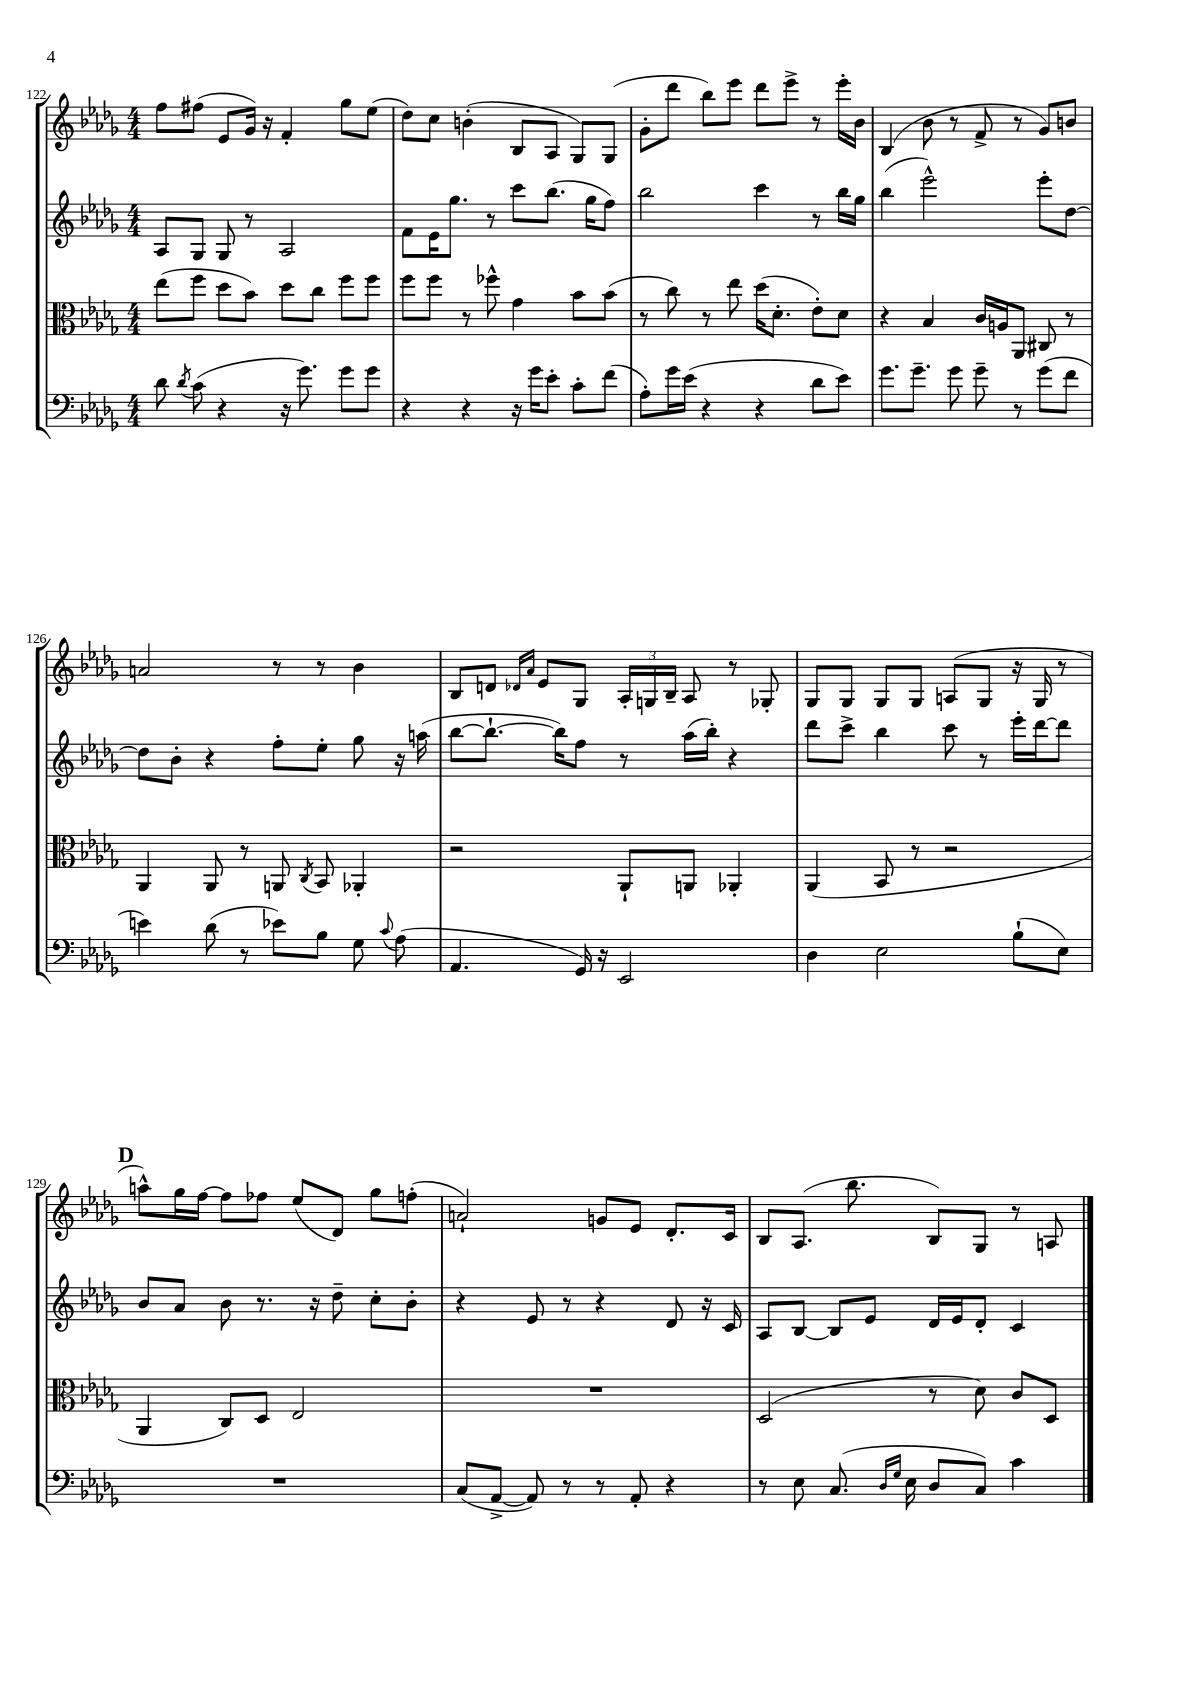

**kern	**kern	**kern	**kern
*staff4	*staff3	*staff2	*staff1
*clefF4	*clefC3	*clefG2	*clefG2
*k[b-e-a-d-g-]	*k[b-e-a-d-g-]	*k[b-e-a-d-g-]	*k[b-e-a-d-g-]
*M4/4	*M4/4	*M4/4	*M4/4
8d-	(8ee-	8A-	8ff
8qd-	.	.	.
(8c	8ff	8G-	(8ff#
4r	8dd-	8G-	8e-
.	8b-)	8r	16g-)
.	.	.	16r
16r	8dd-	2A-	4f'
8.g-)	.	.	.
.	8cc	.	.
8g-	8ff	.	8gg-
8g-	8ff	.	(8ee-
=	=	=	=
4r	8ff	8f	8dd-)
.	8ff	16e-	8cc
.	.	8.gg-	.
4r	8r	.	(4b'
.	8ff-^^	8r	.
16r	4g-	8ccc	8B-
16g-	.	.	.
8e-'	.	(8.bb-	8A-
8c'	8b-	.	8G-)
.	.	16gg-	.
(8f	(8b-	8ff)	(8G-
=	=	=	=
8A-')	8r	2bb-	8g-'
16g-	8cc)	.	8ddd-
(16e-	.	.	.
4r	8r	.	8bb-)
.	8ee-	.	8eee-
4r	(16dd-	4ccc	8ddd-
.	8.d-'	.	.
.	.	.	8eee-^
8d-	8e-')	8r	8r
8e-)	8d-	16bb-	16eee-'
.	.	16gg-	16b-
=	=	=	=
8.g-	4r	(4bb-	(4B-
8.g-~	.	.	.
.	4B-	2eee-^^)	8b-
8g-	.	.	8r
8g-~	16c	.	8f^
.	16A	.	.
8r	8AA-	.	8r
(8g-	8C#	8eee-'	8g-)
8f	8r	[8dd-	8b
=	=	=	=
4e)	4AA-	8dd-]	2a
.	.	8b-'	.
(8d-	8AA-	4r	.
8r	8r	.	.
8e-)	8AA	8ff'	8r
.	8qC	.	.
8B-	8BB-	8ee-'	8r
8G-	4AA-'	8gg-	4b-
8qqc	.	.	.
(8A-	.	16r	.
.	.	(16aa	.
=	=	=	=
4.AA-	2r	[8bb-	8B-
.	.	8.bb-`_	8d
.	.	.	16qqd-
.	.	.	16qqa-
.	.	.	8e-
.	.	16bb-])	.
16GG-)	.	8ff	8G-
16r	.	.	.
2EE-	8AA-`	8r	24A-'
.	.	.	24G
.	.	.	24B-~
.	8AA	(16aa-	8A-
.	.	16bb-')	.
.	4AA-'	4r	8r
.	.	.	8G-'
=	=	=	=
4D-	(4AA-	8ddd-	8G-
.	.	8ccc^	8G-
2E-	8BB-	4bb-	8G-
.	8r	.	8G-
.	2r	8ccc	(8A
.	.	8r	8G-
(8B-`	.	16eee-'	16r
.	.	[16ddd-	16G-
8E-)	.	8ddd-]	8r
=	=	=	=
1r	4AA-	8b-	8aa^^)
.	.	8a-	16gg-
.	.	.	[16ff
.	8C)	8b-	8ff]
.	8D-	8.r	8ff-
.	2E-	.	(8ee-
.	.	16r	.
.	.	8dd-~	8d-)
.	.	8cc'	8gg-
.	.	8b-'	(8ff'
=	=	=	=
(8C	1r	4r	2a`)
[8AA-^	.	.	.
8AA-])	.	8e-	.
8r	.	8r	.
8r	.	4r	8g
8AA-'	.	.	8e-
4r	.	8d-	8.d-'
.	.	16r	.
.	.	16c	16c
=	=	=	=
8r	(2D-	8A-	8B-
8E-	.	[8B-	(8.A-
(8.C	.	8B-]	.
.	.	.	8.bb-
.	.	8e-	.
16qqD-	.	.	.
16qqG-	.	.	.
16E-	.	.	.
8D-	8r	16d-	8B-)
.	.	16e-	.
8C)	8d-)	8d-'	8G-
4c	8c	4c	8r
.	8D-	.	8A
==	==	==	==
*-	*-	*-	*-
